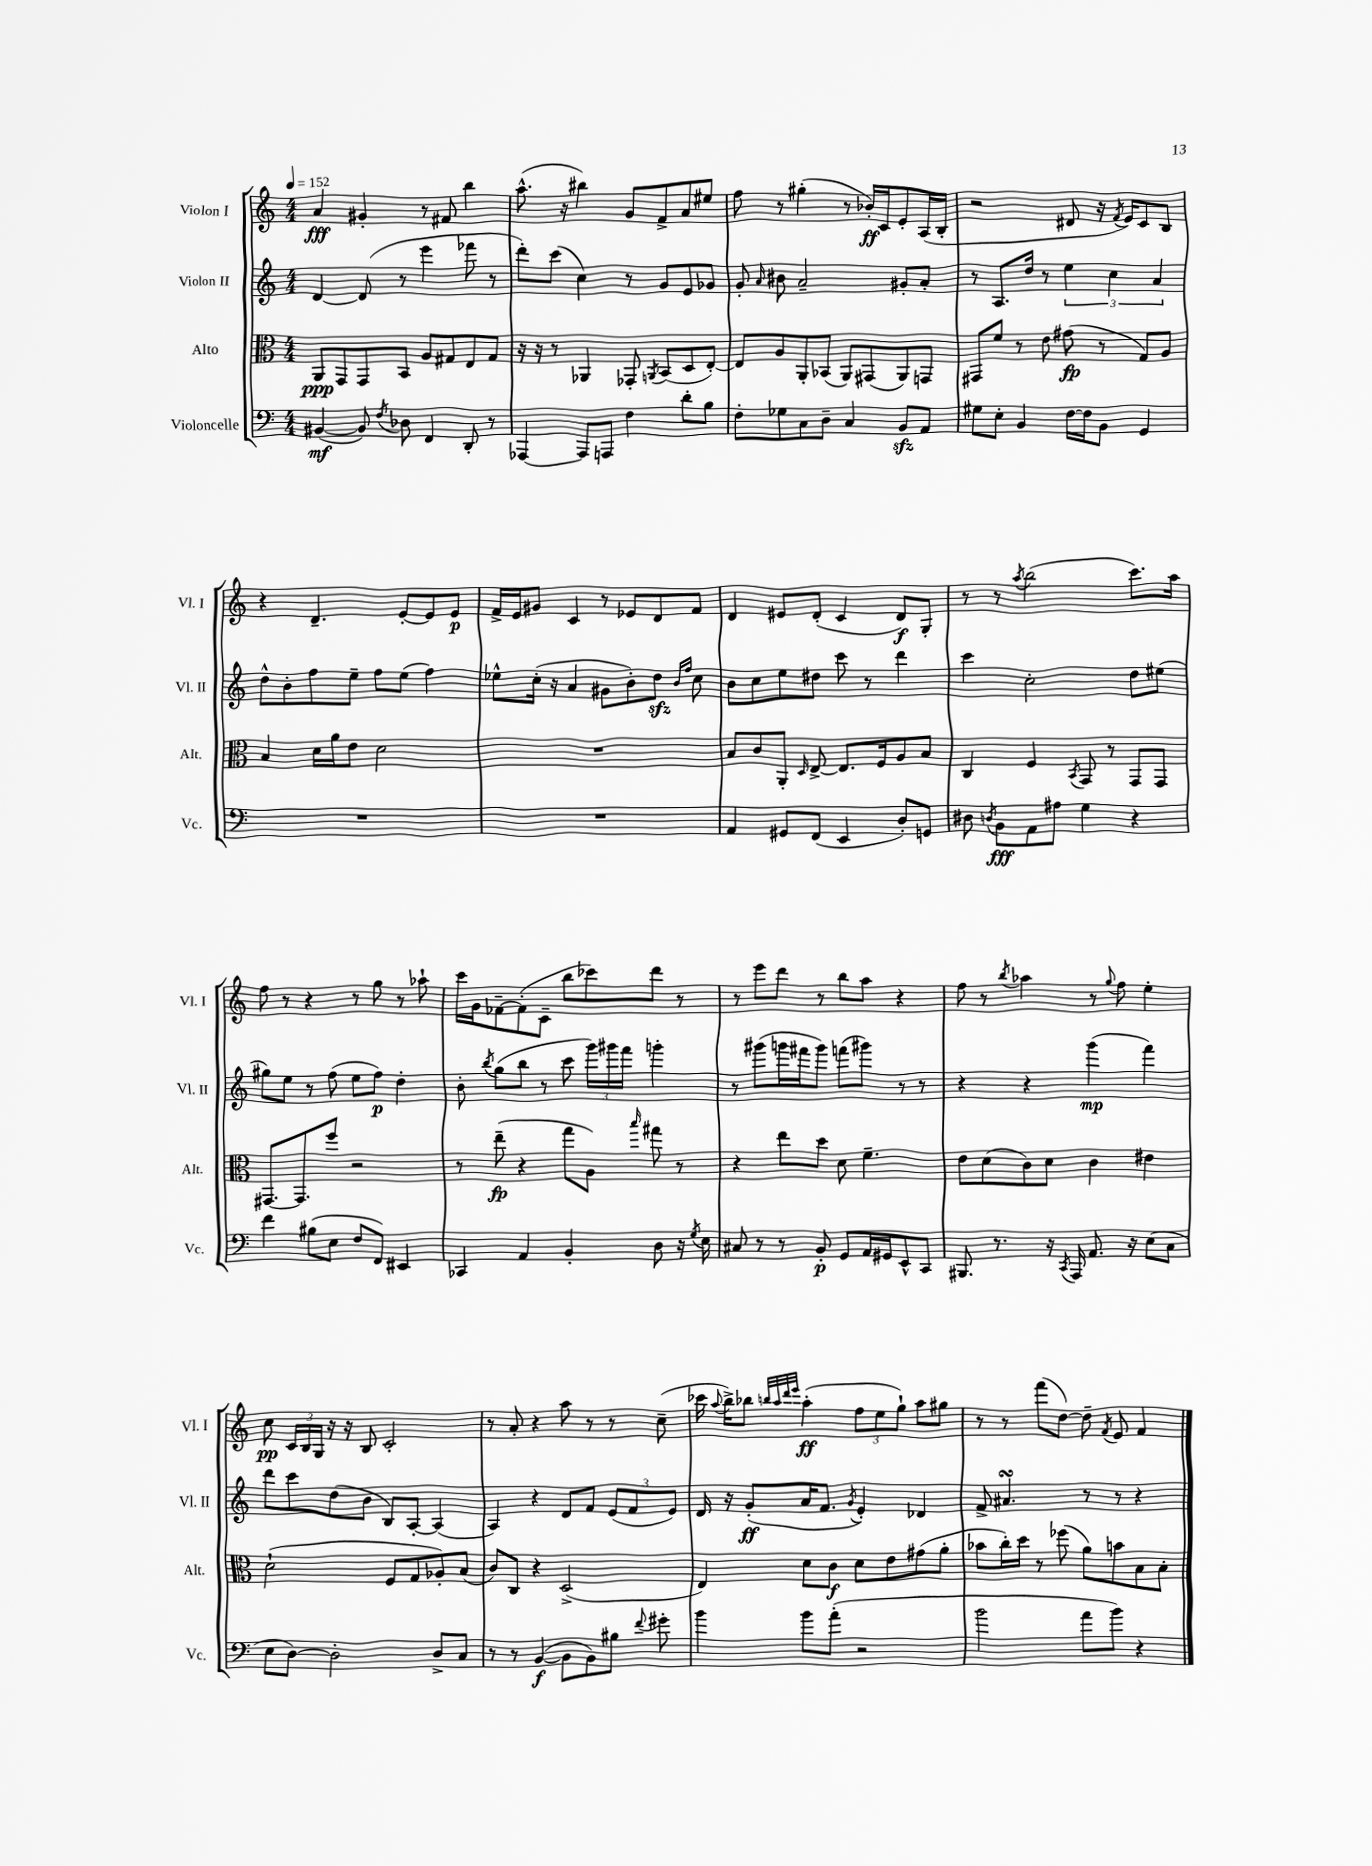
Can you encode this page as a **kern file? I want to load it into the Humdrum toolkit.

**kern	**kern	**kern	**kern
*staff4	*staff3	*staff2	*staff1
*clefF4	*clefC3	*clefG2	*clefG2
*k[]	*k[]	*k[]	*k[]
*M4/4	*M4/4	*M4/4	*M4/4
*MM152	*MM152	*MM152	*MM152
([4BB#	8AA	[4d	4a
.	8GG	.	.
8BB#])	8GG	(8d]	4g#'
8qF	.	.	.
8D-	8BB	8r	.
4FF	8A	4eee	8r
.	8G#	.	8f#
8DD'	8E	8fff-	4bb
8r	8G#	8r	.
=	=	=	=
[4AAA-	16r	8ddd')	(8.aa^^
.	16r	.	.
.	8r	(8ccc	.
.	.	.	16r
8AAA-]	4AA-	4cc)	4bb#)
8AAA	.	.	.
4F	8GG-'	8r	8g
.	8qAA	.	.
.	(8BB	8g	8f^
8d'	8D	8e	8a
8B	[8E')	8g-	8ee#
=	=	=	=
8F'	8E]	8g'	8ff
.	.	16qqa	.
8G-	8A	8b#	8r
8C	8AA'	2a~	(4gg#'
8D~	(8BB-	.	.
4C	8AA)	.	8r
.	(8GG#	.	16b-')
.	.	.	16c
8BB	8AA)	8g#'	8e'
8AA	8GG	8a'	(16A
.	.	.	16B'
=	=	=	=
8G#	8GG#	8r	2r
8E'	8f	8.A	.
4BB	8r	.	.
.	.	16dd	.
.	8e	8r	.
[16F	(8g#	6ee	8d#
16F]	.	.	.
8BB	8r	.	16r
.	.	6cc	.
.	.	.	8qf
.	.	.	16e)
4GG	8G)	.	8c
.	.	6a	.
.	8A	.	8B
=	=	=	=
1r	4B	8dd^^	4r
.	.	8b'	.
.	16d	8ff	4.d~
.	16a	.	.
.	8e	8ee~	.
.	2d	8ff	.
.	.	(8ee	[8e'
.	.	4ff)	8e]
.	.	.	8e
=	=	=	=
1r	1r	8ee-^^	16f^
.	.	.	16e
.	.	(16cc'	8g#
.	.	16r	.
.	.	4a	4c
.	.	8g#	8r
.	.	8b')	8e-
.	.	8dd	8d
.	.	16qqb	.
.	.	16qqff	.
.	.	8cc	8f
=	=	=	=
4AA	8B	8b	4d
.	8c	8cc	.
8GG#	8AA'	8ee	8e#
.	16qqD	.	.
(8FF	[8E^	8dd#	(8d'
4EE	8.E]	8ccc	4c
.	.	8r	.
.	16F	.	.
8D')	8A	4ddd	8d)
8GG	8B	.	8G'
=	=	=	=
8D#	4C	4ccc	8r
8qD	.	.	.
8BB	.	.	8r
.	.	.	8qaa
8AA	4F	2cc'	(2bb
8A#	.	.	.
.	8qBB	.	.
4G	8GG	.	.
.	8r	.	.
4r	8GG	8dd	8.ccc)
.	8GG	(8ee#	.
.	.	.	16aa
=	=	=	=
4f	[8.GG#	8gg#)	8ff
.	.	8ee	8r
.	8.GG#]	.	.
(8B#	.	8r	4r
8E	8ff	(8ff	.
8F	2r	8ee	8r
8FF)	.	8ff)	8gg
4EE#	.	4dd'	8r
.	.	.	8aa-`
=	=	=	=
4CC-	8r	8b'	16ccc
.	.	.	16g
.	.	8qbb	.
.	(8ee~	(8gg	[8f-~
4AA	4r	8bb	(8f-']
.	.	8r	8c~
4BB'	8gg	8ccc	8bb
.	8A)	24ggg)	8ccc-)
.	.	24ggg#	.
.	.	24fff	.
.	16qqbb	.	.
8D	8gg#	4ggg'	8ddd
16r	8r	.	8r
8qG	.	.	.
16E	.	.	.
=	=	=	=
8C#	4r	8r	8r
8r	.	(8ggg#	8eee
8r	8ee	16ggg	8ddd
.	.	16fff#	.
8BB'	8dd	8ggg)	8r
8GG	8d	(8fff	8bb
16AA	4.f~	8ggg#)	8aa
16GG#	.	.	.
8EE^^	.	8r	4r
8CC	.	8r	.
=	=	=	=
8.BBB#	8e	4r	8ff
.	(8d	.	8r
8.r	.	.	.
.	.	.	8qbb
.	8c)	4r	4aa-
16r	8d	.	.
8qCC	.	.	.
16AAA	.	.	.
8.AA	4c	(4ggg	8r
.	.	.	8qqgg
.	.	.	8ff
16r	.	.	.
(8E	4e#	4fff)	4ee'
8C	.	.	.
=	=	=	=
8E	(2d`	8ddd	8cc
[8D)	.	8ccc	24c
.	.	.	24B
.	.	.	24G
2D']	.	(8dd	16r
.	.	.	16r
.	.	8b	8B
.	8F	8B)	2c'
.	8G	[8A'	.
8D^	8A-')	(4A]	.
8C	(8B	.	.
=	=	=	=
8r	8c)	4A)	8r
8r	8C	.	8a'
([4BB	4r	4r	4r
8BB]	(2D^	8d	8aa
8BB)	.	8f	8r
8B#	.	(12e	8r
.	.	12f	.
8qqf	.	.	.
8g#'	.	.	(8cc~
.	.	12e)	.
=	=	=	=
4b	4E)	16d	16ccc-
.	.	.	8qqaa
.	.	16r	16bb^)
.	.	(8g'	8bb-
.	.	.	32qqbb
.	.	.	32qqaa
.	.	.	32qqddd
.	.	.	32qqeee
8b	8d	16a	(4aa'
.	.	8.f	.
(8a'	8c	.	.
.	.	8qg	.
2r	8d	4e')	12ff
.	.	.	12ee
.	8e	.	.
.	.	.	12gg`)
.	(8g#	4d-	8aa
.	8a'	.	8gg#
=	=	=	=
2b	8b-	8f^	8r
.	16cc')	4.a#	8r
.	16dd	.	.
.	8r	.	(8fff
.	(8ff-	.	[8dd)
8a	8a)	8r	8dd~]
.	.	.	8qf
8b)	8b	8r	8e
4r	8B	4r	4f
.	8B'	.	.
==	==	==	==
*-	*-	*-	*-
